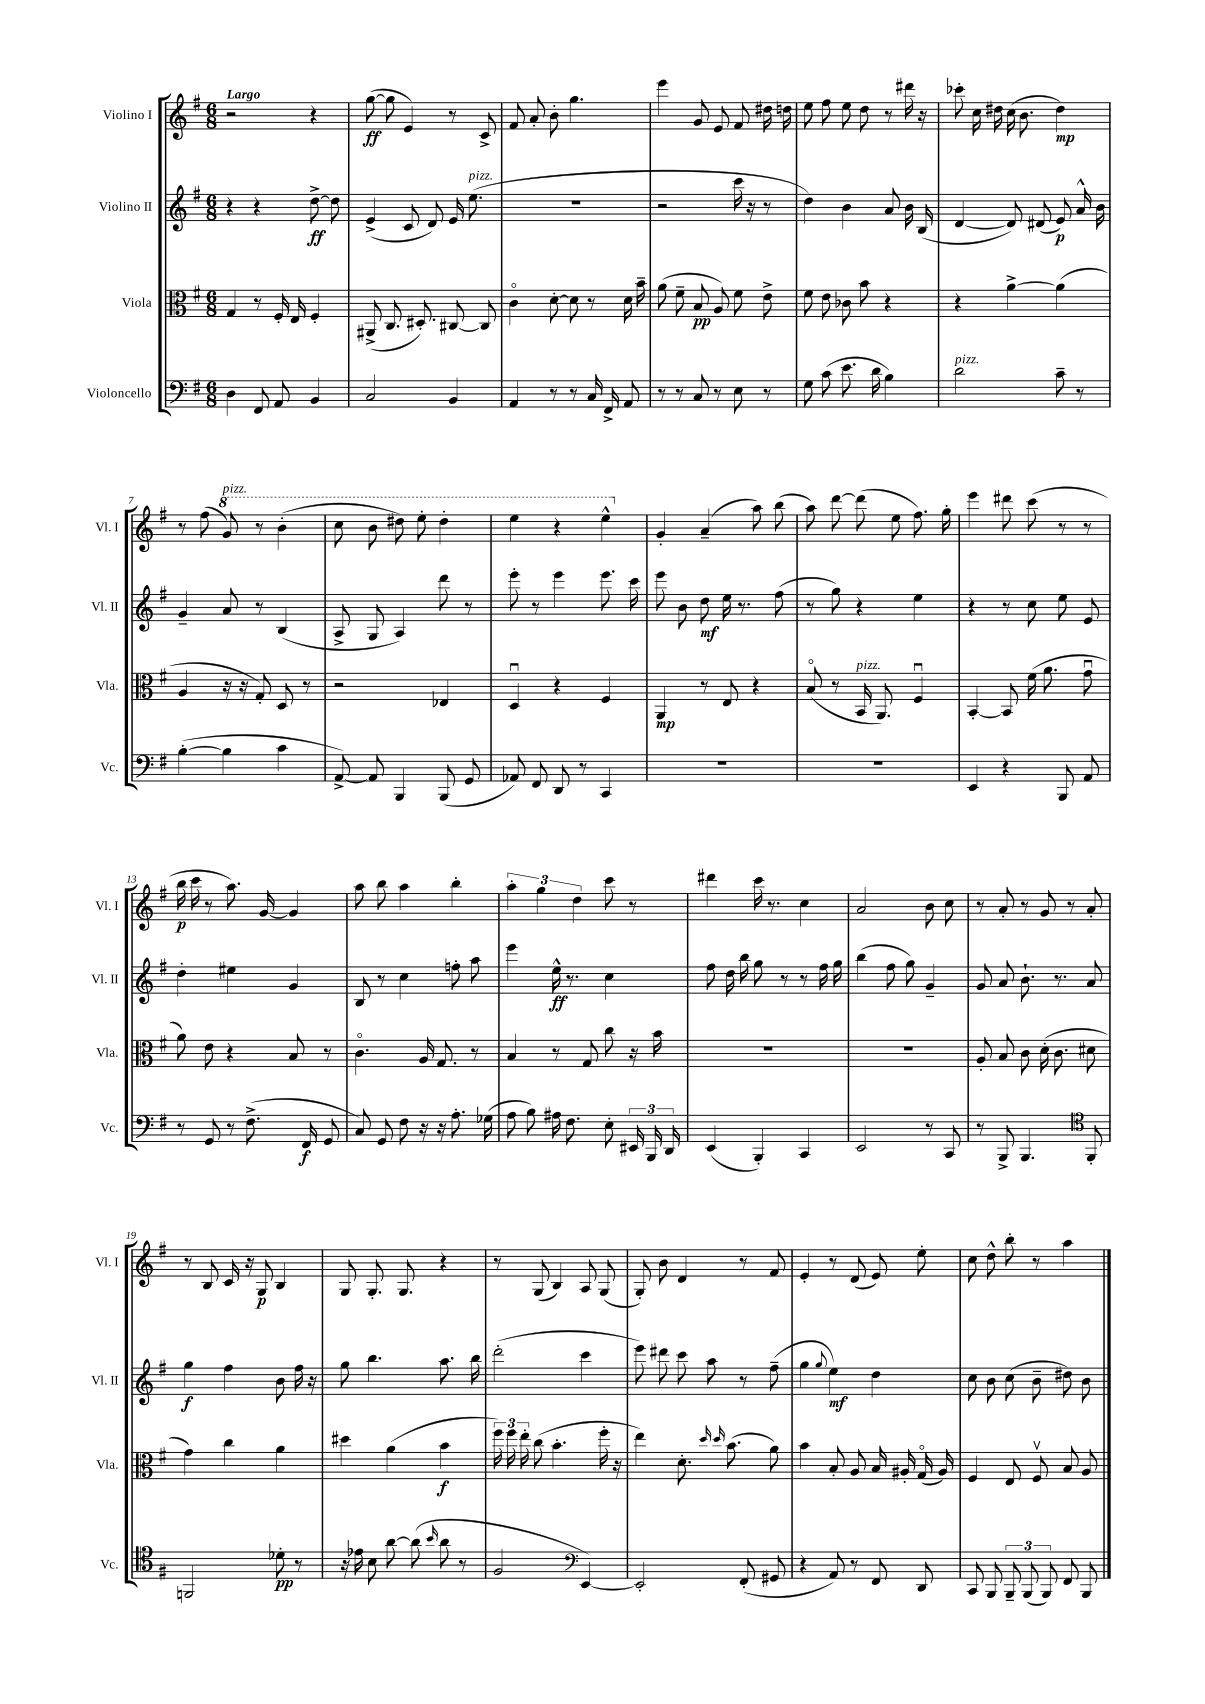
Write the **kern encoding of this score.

**kern	**dynam	**kern	**dynam	**kern	**dynam	**kern	**dynam
*part4	*part4	*part3	*part3	*part2	*part2	*part1	*part1
*staff4	*staff4	*staff3	*staff3	*staff2	*staff2	*staff1	*staff1
*I"Violoncello	*	*I"Viola	*	*I"Violino II	*	*I"Violino I	*
*I'Vc.	*	*I'Vla.	*	*I'Vl. II	*	*I'Vl. I	*
*clefF4	*	*clefC3	*	*clefG2	*	*clefG2	*
*k[f#]	*	*k[f#]	*	*k[f#]	*	*k[f#]	*
*M6/8	*	*M6/8	*	*M6/8	*	*M6/8	*
=1	=1	=1	=1	=1	=1	=1	=1
!	!	!	!	!	!	!LO:TX:a:B:t=Largo	!
4D\	.	4G/	.	4r	.	2r	.
8FF#/	.	8r	.	4r	.	.	.
8AA/	.	16F#'/	.	.	.	.	.
.	.	16E/	.	.	.	.	.
4BB/	.	4F#'/	.	[8dd^\	ff	4r	.
.	.	.	.	8dd\]	.	.	.
=2	=2	=2	=2	=2	=2	=2	=2
2C/	.	(8AA#X^/	.	(4e^/	.	([8gg\	ff
.	.	8.C/	.	.	.	8gg\]	.
.	.	.	.	8c/	.	4e/)	.
.	.	8.D#X'/)	.	.	.	.	.
.	.	.	.	8d/)	.	.	.
4BB/	.	[8C#X/	.	16e/	.	8r	.
!	!	!	!	!LO:TX:a:i:t=pizz.	!	!	!
.	.	.	.	(8.ee\	.	.	.
.	.	8C#/]	.	.	.	8c^/	.
=3	=3	=3	=3	=3	=3	=3	=3
4AA/	.	4c\	.	2.r	.	8f#/	.
.	.	.	.	.	.	8a'/	.
8r	.	[8d'\	.	.	.	8b'\	.
8r	.	8d\]	.	.	.	4.gg\	.
16C/	.	8r	.	.	.	.	.
16FF#^/	.	.	.	.	.	.	.
8AA/	.	16d\	.	.	.	.	.
.	.	16b~\	.	.	.	.	.
=4	=4	=4	=4	=4	=4	=4	=4
8r	.	(8a\	.	2r	.	4eee\	.
8r	.	8f#~\	.	.	.	.	.
8C/	.	8B/	pp	.	.	8g/	.
8r	.	8A/)	.	.	.	8e/	.
8E\	.	8f#\	.	16ccc\	.	8f#/	.
.	.	.	.	16r	.	.	.
8r	.	8e^\	.	8r	.	16dd#X\	.
.	.	.	.	.	.	16ddn\	.
=5	=5	=5	=5	=5	=5	=5	=5
8G\	.	8f#\	.	4dd\)	.	8ee\	.
(8c\	.	8e\	.	.	.	8ff#\	.
8.e\	.	8c-X\	.	4b\	.	8ee\	.
.	.	8b\	.	.	.	8dd\	.
16d\	.	.	.	.	.	.	.
4B\)	.	4r	.	8a/	.	8r	.
.	.	.	.	16b\	.	16ddd#X\	.
.	.	.	.	(16B/	.	16r	.
=6	=6	=6	=6	=6	=6	=6	=6
!LO:TX:a:i:t=pizz.	!	!	!	!	!	!	!
2d\	.	4r	.	[4d/	.	8ccc-X'\	.
.	.	.	.	.	.	16cc\	.
.	.	.	.	.	.	16dd#X\	.
.	.	[4a^\	.	8d/])	.	(16cc\	.
.	.	.	.	.	.	8.b\	.
.	.	.	.	(8d#X/	.	.	.
8c~\	.	(4a\]	.	8e/)	p	4dd#\)	mp
8r	.	.	.	16a^^/	.	.	.
.	.	.	.	16b\	.	.	.
!!LO:LB:g=z
=7	=7	=7	=7	=7	=7	=7	=7
([4B'\	.	4A/	.	4g~/	.	8r	.
.	.	.	.	.	.	(8ff#\	.
*	*	*	*	*	*	*8va	*
!	!	!	!	!	!	!LO:TX:a:i:t=pizz.	!
4B\]	.	16r	.	8a/	.	8gg/)	.
.	.	16r	.	.	.	.	.
.	.	8G'/)	.	8r	.	8r	.
4c\	.	8D/	.	(4B/	.	(4bb'\	.
.	.	8r	.	.	.	.	.
=8	=8	=8	=8	=8	=8	=8	=8
[8AA^/)	.	2r	.	8A^/	.	8ccc\	.
8AA/]	.	.	.	8G/	.	8bb\	.
4BBB/	.	.	.	4A/)	.	8ddd#X\)	.
.	.	.	.	.	.	8eee'\	.
(8BBB/	.	4E-X/	.	8ddd\	.	4ddd#'\	.
8GG/	.	.	.	8r	.	.	.
=9	=9	=9	=9	=9	=9	=9	=9
8AA-X/)	.	4Du/	.	8eee'\	.	4eee\	.
8FF#/	.	.	.	8r	.	.	.
8DD/	.	4r	.	4eee\	.	4r	.
8r	.	.	.	.	.	.	.
4CC/	.	4F#/	.	8.eee\	.	4eee^^\	.
.	.	.	.	16ccc\	.	.	.
=10	=10	=10	=10	=10	=10	=10	=10
*	*	*	*	*	*	*X8va	*
2.r	.	4AA/	mp	8eee\	.	4g'/	.
.	.	.	.	8b\	.	.	.
.	.	8r	.	8dd\	mf	(4a~/	.
.	.	8E/	.	16ee\	.	.	.
.	.	.	.	8.r	.	.	.
.	.	4r	.	.	.	8aa\)	.
.	.	.	.	(8ff#\	.	(8bb\	.
=11	=11	=11	=11	=11	=11	=11	=11
2.r	.	(8B/	.	8r	.	8aa\)	.
.	.	8r	.	8gg\)	.	[8ddd\	.
!	!	!LO:TX:a:i:t=pizz.	!	!	!	!	!
.	.	16BB/	.	4r	.	(8ddd\]	.
.	.	8.AA/)	.	.	.	.	.
.	.	.	.	.	.	8ee\	.
.	.	4F#u/	.	4ee\	.	8.ff#\)	.
.	.	.	.	.	.	16gg'\	.
=12	=12	=12	=12	=12	=12	=12	=12
4EE/	.	[4BB'/	.	4r	.	4eee\	.
4r	.	8BB/]	.	8r	.	8ddd#X\	.
.	.	(16f#\	.	8cc\	.	(8ccc\	.
.	.	8.a\	.	.	.	.	.
8BBB/	.	.	.	8ee\	.	8r	.
8AA/	.	8gu\	.	8e/	.	8r	.
!!LO:LB:g=z
=13	=13	=13	=13	=13	=13	=13	=13
8r	.	8a\)	.	4dd'\	.	16bb\	p
.	.	.	.	.	.	16ccc\	.
8GG/	.	8e\	.	.	.	8r	.
8r	.	4r	.	4ee#X\	.	8.aa\)	.
(8.F#^\	.	.	.	.	.	.	.
.	.	.	.	.	.	[16g/	.
.	.	8B/	.	4g/	.	4g/]	.
16FF#/	f	.	.	.	.	.	.
8GG/	.	8r	.	.	.	.	.
=14	=14	=14	=14	=14	=14	=14	=14
8C/)	.	4.c\	.	8B/	.	8aa\	.
8GG/	.	.	.	8r	.	8bb\	.
8F#\	.	.	.	4cc\	.	4aa\	.
16r	.	16A/	.	.	.	.	.
16r	.	8.G/	.	.	.	.	.
8.A'\	.	.	.	8ffn'\	.	4bb'\	.
.	.	8r	.	8aa\	.	.	.
(16G-X\	.	.	.	.	.	.	.
=15	=15	=15	=15	=15	=15	=15	=15
8A\	.	4B/	.	4eee\	.	6aa'\	.
8B\)	.	.	.	.	.	.	.
.	.	.	.	.	.	6gg\	.
16A#X\	.	8r	.	16ee^^\	ff	.	.
8.F#\	.	.	.	8.r	.	.	.
.	.	.	.	.	.	6dd\	.
.	.	8G/	.	.	.	.	.
8E'\	.	8cc\	.	4cc\	.	8ccc\	.
24EE#X/	.	16r	.	.	.	8r	.
24BBB/	.	.	.	.	.	.	.
.	.	16b\	.	.	.	.	.
24DD/	.	.	.	.	.	.	.
=16	=16	=16	=16	=16	=16	=16	=16
(4EE/	.	2.r	.	8ff#\	.	4ddd#X\	.
.	.	.	.	16dd\	.	.	.
.	.	.	.	16bb\	.	.	.
4BBB'/)	.	.	.	8gg\	.	16ccc\	.
.	.	.	.	.	.	8.r	.
.	.	.	.	8r	.	.	.
4CC/	.	.	.	8r	.	4cc\	.
.	.	.	.	16ff#\	.	.	.
.	.	.	.	16gg\	.	.	.
=17	=17	=17	=17	=17	=17	=17	=17
2EE/	.	2.r	.	(4bb\	.	2a/	.
.	.	.	.	8ff#\	.	.	.
.	.	.	.	8gg\)	.	.	.
8r	.	.	.	4g~/	.	8b\	.
8CC/	.	.	.	.	.	8cc\	.
=18	=18	=18	=18	=18	=18	=18	=18
8r	.	8A'/	.	8g/	.	8r	.
8BBB^/	.	8B/	.	8a/	.	8a'/	.
4.BBB/	.	8c\	.	8.b`\	.	8r	.
.	.	(16d'\	.	.	.	8g/	.
.	.	8.c\	.	8.r	.	.	.
.	.	.	.	.	.	8r	.
*clefC4	*	*	*	*	*	*	*
8FF#'/	.	8d#X\	.	8a/	.	8a'/	.
!!LO:LB:g=z
=19	=19	=19	=19	=19	=19	=19	=19
2FFn/	.	4g\)	.	4gg\	f	8r	.
.	.	.	.	.	.	8B/	.
.	.	4cc\	.	4ff#\	.	16c/	.
.	.	.	.	.	.	16r	.
.	.	.	.	.	.	8G/	p
8d-X'\	pp	4a\	.	8b\	.	4B/	.
8r	.	.	.	16ff#\	.	.	.
.	.	.	.	16r	.	.	.
=20	=20	=20	=20	=20	=20	=20	=20
16r	.	4dd#X\	.	8gg\	.	8G/	.
16e-X\	.	.	.	.	.	.	.
8B\	.	.	.	4.bb\	.	8.G'/	.
[8a\	.	(4a\	.	.	.	.	.
.	.	.	.	.	.	8.G/	.
(8a\]	.	.	.	.	.	.	.
16qqb/	.	.	.	.	.	.	.
8a\	.	4b\	f	8.aa\	.	4r	.
8r	.	.	.	.	.	.	.
.	.	.	.	16bb\	.	.	.
=21	=21	=21	=21	=21	=21	=21	=21
2F#/	.	24ff#\)	.	(2ddd'\	.	8r	.
.	.	24ff#\	.	.	.	.	.
.	.	24ee'\	.	.	.	.	.
.	.	(8cc\	.	.	.	(8G/	.
.	.	4.b'\	.	.	.	4B/)	.
*clefF4	*	*	*	*	*	*	*
[4EE/)	.	.	.	4ccc\	.	8A/	.
.	.	16ff#'\	.	.	.	(8G/	.
.	.	16r	.	.	.	.	.
=22	=22	=22	=22	=22	=22	=22	=22
2EE'/]	.	4ee\)	.	8eee\)	.	8G'/)	.
.	.	.	.	8ddd#X\	.	8b\	.
.	.	8.d'\	.	8ccc\	.	4d/	.
.	.	.	.	8aa\	.	.	.
.	.	16qqdd/	.	.	.	.	.
.	.	16qqdd/	.	.	.	.	.
.	.	(8.b\	.	.	.	.	.
(8FF#'/	.	.	.	8r	.	8r	.
8GG#X/	.	8a\)	.	(8ff#~\	.	8f#/	.
=23	=23	=23	=23	=23	=23	=23	=23
4r	.	4b\	.	4gg\	.	4e'/	.
.	.	.	.	8qqgg/	.	.	.
8AA/)	.	8B'/	.	4ee\)	mf	8r	.
8r	.	8A/	.	.	.	(8d/	.
8FF#/	.	16B/	.	4dd\	.	8e/)	.
.	.	16A#X'/	.	.	.	.	.
8DD/	.	(16G/	.	.	.	8ee'\	.
.	.	16A#/)	.	.	.	.	.
=24	=24	=24	=24	=24	=24	=24	=24
8CC/	.	4F#/	.	8cc\	.	8cc\	.
8BBB/	.	.	.	8b\	.	8dd^^\	.
12BBB~/	.	8E/	.	(8cc\	.	8bb'\	.
(12BBB/	.	.	.	.	.	.	.
.	.	8F#v/	.	8b~\	.	8r	.
12BBB/)	.	.	.	.	.	.	.
8FF#/	.	8B/	.	8dd#X\)	.	4aa\	.
8BBB/	.	8A/	.	8b\	.	.	.
==	==	==	==	==	==	==	==
*-	*-	*-	*-	*-	*-	*-	*-
